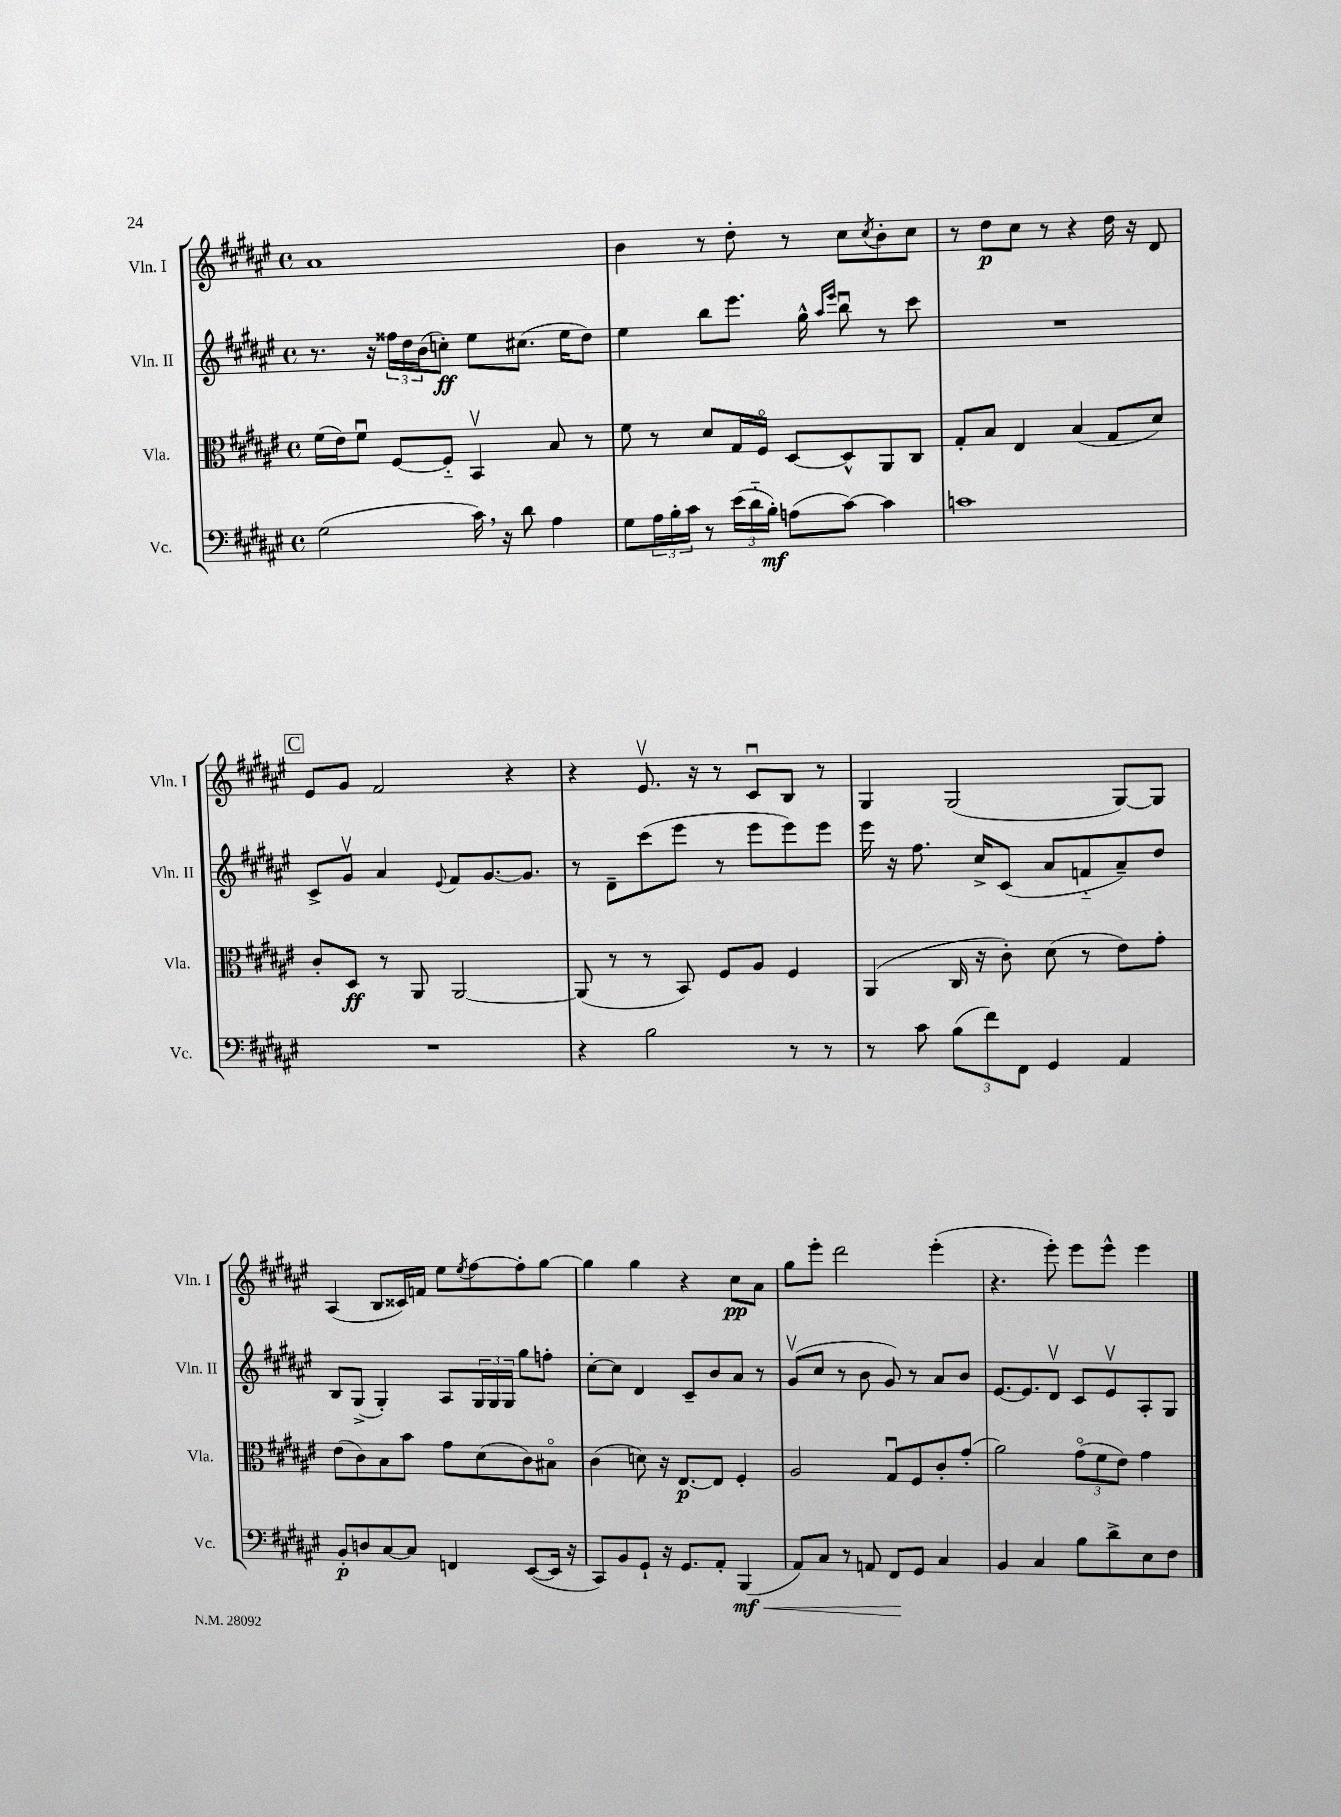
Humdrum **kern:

**kern	**kern	**kern	**kern
*staff4	*staff3	*staff2	*staff1
*clefF4	*clefC3	*clefG2	*clefG2
*k[f#c#g#d#a#e#]	*k[f#c#g#d#a#e#]	*k[f#c#g#d#a#e#]	*k[f#c#g#d#a#e#]
*M4/4	*M4/4	*M4/4	*M4/4
*met(c)	*met(c)	*met(c)	*met(c)
(2G#	(16f#	8.r	1a#
.	16e#)	.	.
.	8f#u	.	.
.	.	16r	.
.	[8F#	24ff##	.
.	.	24dd#	.
.	.	(24b	.
.	8F#'~]	8cc')	.
16c#)	4BBv	8ee#	.
16r	.	.	.
8d#	.	(8.cc#	.
4A#	8B	.	.
.	.	16ee#	.
.	8r	8dd#)	.
=	=	=	=
8G#	8f#	4ee#	4b
24A#	8r	.	.
24B'	.	.	.
24c#	.	.	.
8r	8d#	8bb	8r
(24e#	16G#	8.eee#	8dd#'
24d#'~	.	.	.
.	16F#o	.	.
24B')	.	.	.
(8A	[8D#	.	8r
.	.	16gg#^^	.
.	.	16qqaa#	.
.	.	16qqeee#	.
[8c#)	8D#^^]	8bbu	8cc#
.	.	.	8qcc#
4c#]	8AA#	8r	8b'
.	8C#	8ccc#	8cc#
=	=	=	=
1c	8G#'	1r	8r
.	8B	.	8dd#
.	4E#	.	8cc#
.	.	.	8r
.	(4B	.	4r
.	8G#	.	16dd#
.	.	.	16r
.	8d#)	.	8d#
=	=	=	=
1r	8c#'	8c#^	8e#
.	8D#	8g#v	8g#
.	8r	4a#	2f#
.	8AA#	.	.
.	.	8qqe#	.
.	[2AA#	8f#	.
.	.	[8.g#	.
.	.	.	4r
.	.	8.g#]	.
=	=	=	=
4r	(8AA#]	8r	4r
.	8r	8d#~	.
2B	8r	(8ccc#	8.e#v
.	8BB)	8eee#	.
.	.	.	16r
.	8F#	8r	8r
.	8A#	8eee#	8c#u
8r	4F#	8eee#)	8B
8r	.	8eee#	8r
=	=	=	=
8r	(4AA#	16eee#	4G#
.	.	16r	.
8c#	.	8.ff#	.
(12B	16C#	.	(2G#
.	16r	16cc#^	.
12f#)	.	.	.
.	8c#')	(8c#	.
12FF#	.	.	.
4GG#	(8d#	8a#	.
.	8r	8f'~	.
4AA#	8e#)	8a#~)	[8G#)
.	8g#'	8dd#	8G#]
=	=	=	=
8BB'	(8e#	8B	(4A#
8D	8c#)	(8G#^	.
[8C#	8B	4G#')	8B
8C#]	8b	.	16c##)
.	.	.	16f
4FF	8g#	8A#	8ee#
.	.	.	8qee#
.	(8d#	24G#	[8ff#
.	.	24G#	.
.	.	24G#	.
([8EE#	8c#)	8gg#	8ff#']
16EE#]	8B#o	8ff'	[8gg#
16r	.	.	.
=	=	=	=
8CC#)	(4c#	[8cc#'	4gg#]
8BB	.	8cc#]	.
8GG#`	8d)	4d#	4gg#
16r	16r	.	.
8.GG#	[8.E#	.	.
.	.	8c#~	4r
8AA#'	8E#]	8b	.
(4BBB	4F#'	8a#	8cc#
.	.	8r	8a#
=	=	=	=
8AA#)	2A#	(8g#v	8gg#
8C#	.	8cc#	8eee#'
8r	.	8r	2ddd#
8AA	.	8b	.
8FF#	8G#u	8g#)	.
8GG#	8F#	8r	.
4C#	8c#'	8a#	(4eee#'
.	(8g#'	8b	.
=	=	=	=
4BB	2a#)	[8.e#	4.r
.	.	8.e#]	.
4C#	.	.	.
.	.	8d#v	8eee#')
8B	(12g#o	8c#	8eee#
.	12f#	.	.
8d#^	.	8e#v	8eee#^^
.	12e#)	.	.
8E#	4g#	8A#'	4eee#
8F#	.	8G#	.
==	==	==	==
*-	*-	*-	*-
